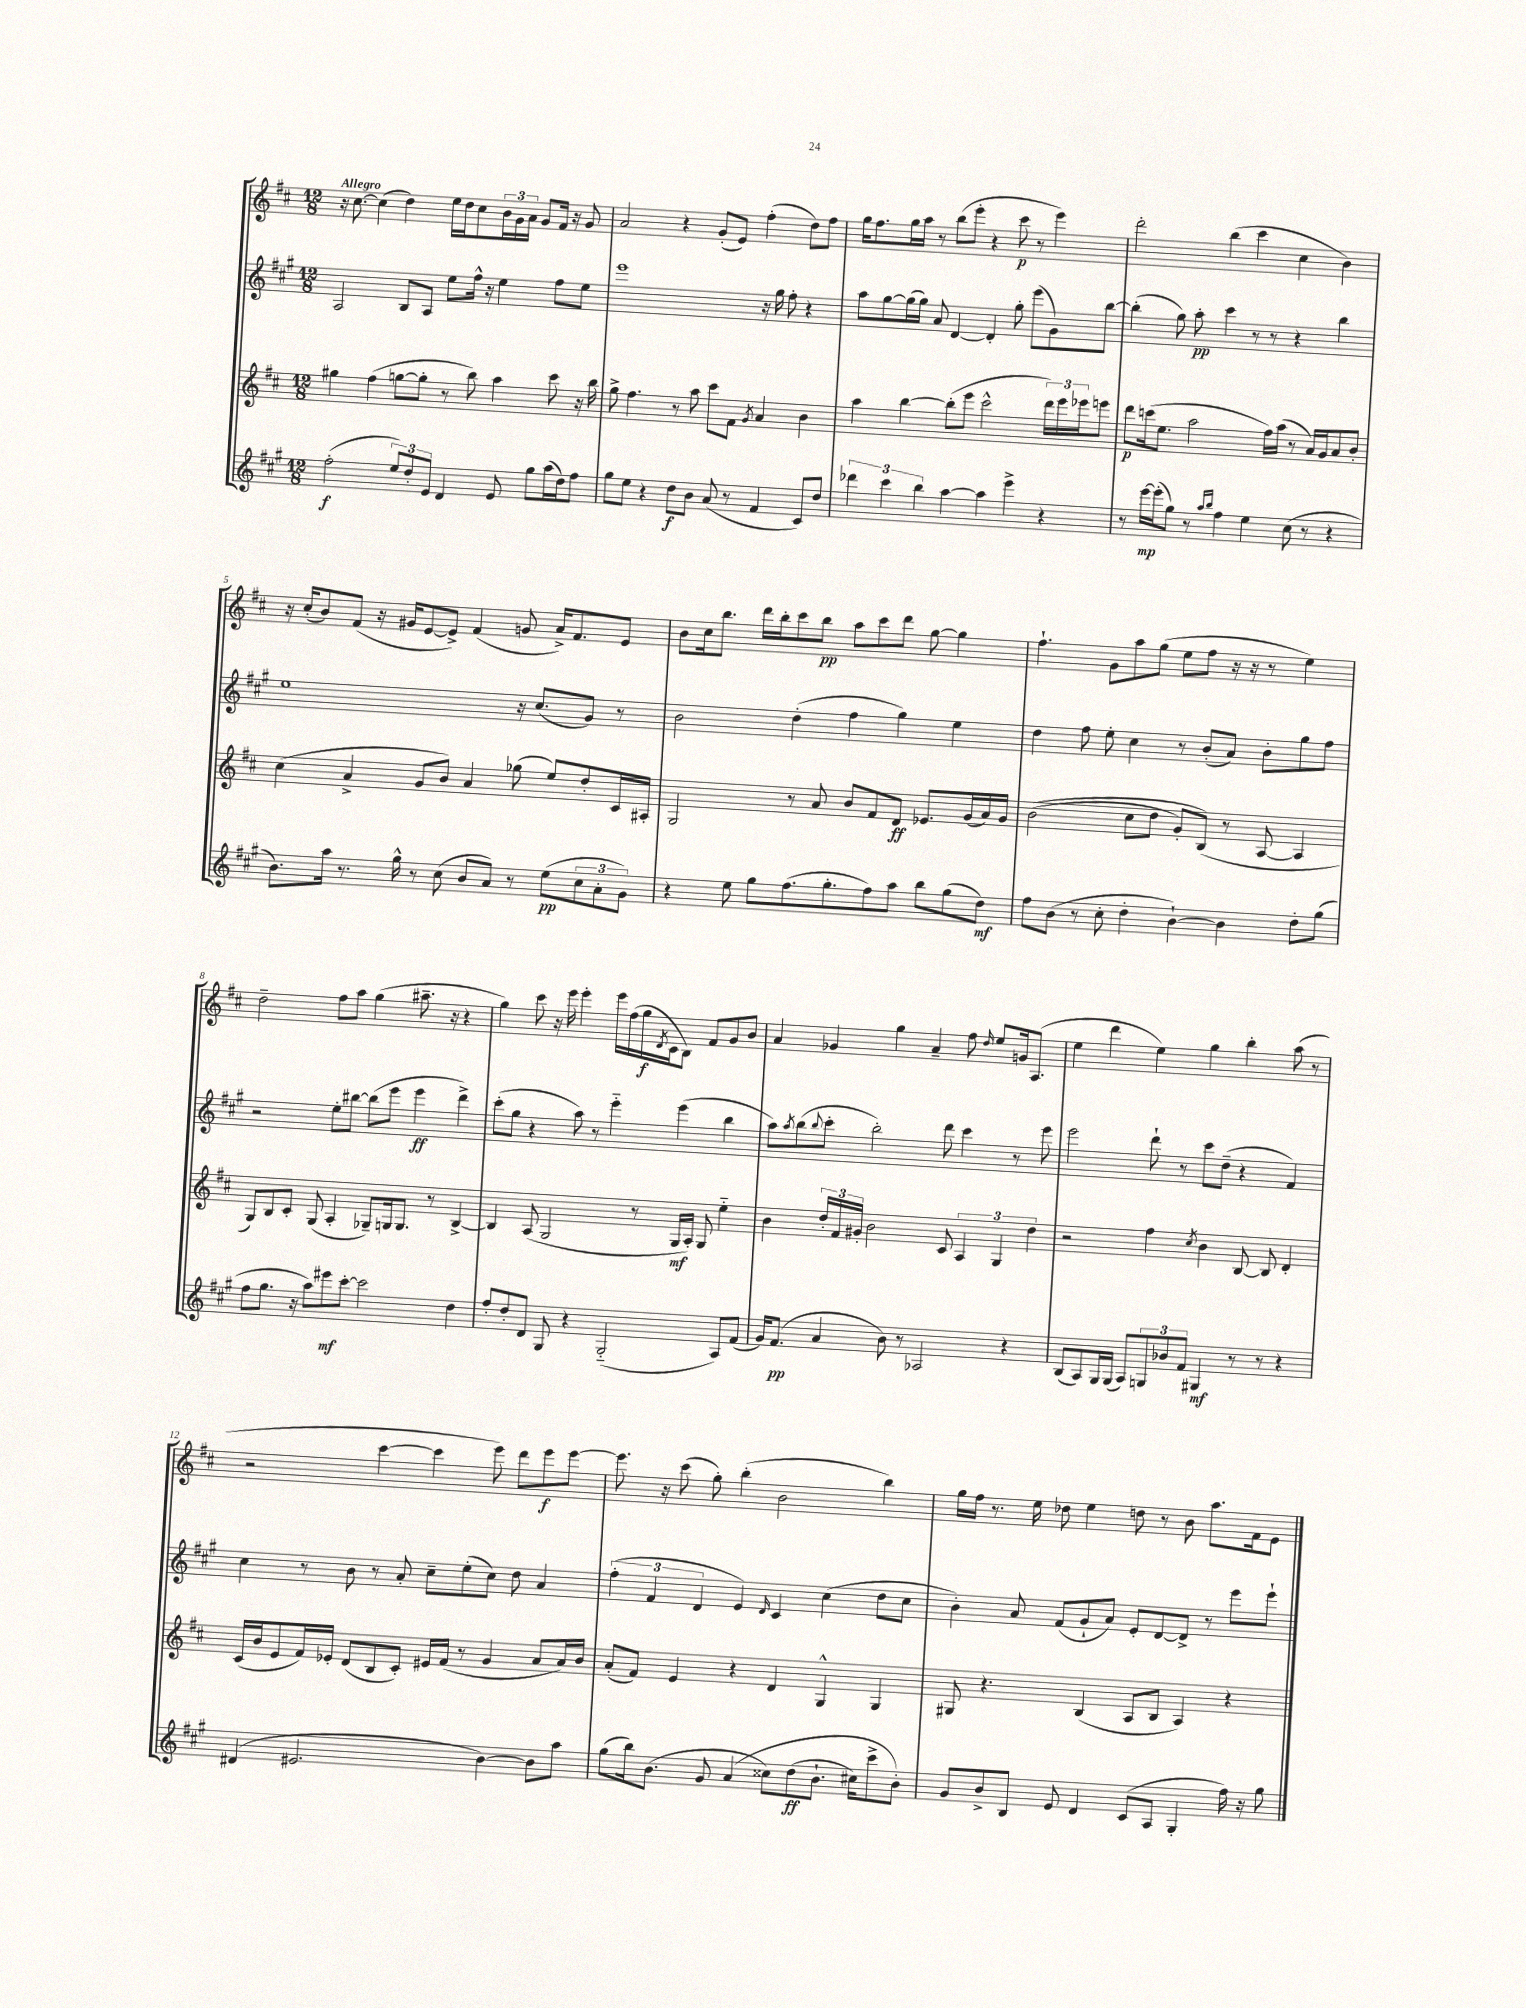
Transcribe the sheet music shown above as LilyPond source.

<<
\new StaffGroup <<
\new Staff = "s0" {
    \clef treble \key d \major \numericTimeSignature \time 12/8 \tempo "Allegro"
    r16 cis''8.~ cis''4( d''4) e''16 d''16 cis''8 \tuplet 3/2 { b'16 g'16 a'16 } g'8 fis'16 r16 g'8 |
    a'2 r4 g'8-.( e'8) fis''4-.( d''8) fis''8 |
    g''16 fis''8. g''16 a''16 r8 b''8( e'''8-. r4 cis'''8\p r8 e'''4) |
    d'''2-. b''4( cis'''4 cis''4 b'4) |
    r16 cis''16-.( b'8) fis'8( r16 gis'16 e'8~ e'8->) fis'4( g'8 a'16->) fis'8. e'8 |
    b'8 cis''16 b''8. d'''16 b''16-. cis'''8 b''8\pp a''8 cis'''8 d'''8 g''8~ g''4 |
    fis''4.-! g'8 a''8 g''8( e''8 fis''8 r16 r16 r8 e''4) |
    d''2-- fis''8 a''8 g''4( ais''8.-- r16 r4 |
    g''4) cis'''8 r16 e'''16 e'''4-. e'''16 fis''16( g''16\f \acciaccatura { d'8 } cis'16 b8) fis'8 g'8 b'8 |
    a'4 ges'4 g''4 a'4-- fis''8 \grace { d''16 } e''8 g'16 a8.( |
    e''4 d'''4 e''4) g''4 b''4-. a''8( r8 |
    r2 cis'''4~ cis'''4 e'''8) d'''8 e'''8\f e'''8~ |
    e'''8. r16 cis'''8( g''8-.) b''4-.( b'2 b''4) |
    g''16 fis''16 r8. e''16 des''8 e''4 d''8 r8 b'8 a''8. fis'16 e'8 \bar "|." |
}
\new Staff = "s1" {
    \clef treble \key a \major \numericTimeSignature \time 12/8
    a2 b8 a8 e''8 fis''16-^ r16 e''4 fis''8 e''8 |
    e'''1 r16 gis''16 fis''8-. r4 |
    a''8 gis''8~ gis''16( gis''16) a'8 d'4~ d'4-. gis''8-. e'''8( gis'8) b''8~ |
    b''4-.( gis''8) a''8-.\pp cis'''4 r8 r8 r4 b''4 |
    e''1 r16 cis''8.( gis'8) r8 |
    b'2 d''4-.( fis''4 gis''4) e''4 |
    d''4 fis''8 e''8-. cis''4 r8 b'8-.( a'8) b'8-. gis''8 fis''8 |
    r2 e''8-. bis''8~ bis''8( e'''8 e'''4\ff d'''4->) |
    cis'''8-.( gis''8 r4 a''8) r8 e'''4-_ e'''4( b''4 |
    a''8) \acciaccatura { a''8 } b''8( \appoggiatura { b''8 } cis'''8-. b''2-.) d'''8 cis'''4 r8 e'''8 |
    e'''2 d'''8-! r8 cis'''8 d''8--( r4 fis'4) |
    cis''4 r8 b'8 r8 a'8-. cis''8-- e''8-.( cis''8) d''8 a'4 |
    \tuplet 3/2 { fis''4-.( fis'4 d'4 } e'4) \grace { d'16 } cis'4 cis''4( d''8 cis''8 |
    b'4-.) a'8 fis'8( gis'8-! a'8) e'8-. d'8~ d'8-> r8 e'''8 e'''8-! \bar "|." |
}
\new Staff = "s2" {
    \clef treble \key d \major \numericTimeSignature \time 12/8
    gis''4 fis''4( g''8~ g''8-. r8 b''8) a''4 cis'''8 r16 b''16 |
    g''8-> fis''4. r8 a''8 cis'''8 fis'8 \acciaccatura { g'8 } a'4 b'4 |
    a''4 b''4~ b''8-.( e'''8 cis'''2-^ \tuplet 3/2 { d'''16) e'''16 ees'''16 } e'''8 |
    d'''8\p c'''16( e''8. a''2 fis''16) a''16( r8 a'16) g'16 a'8 b'8-. |
    cis''4( a'4-> g'8 b'8) a'4 ges''8( e''8) d''8-. cis'16 ais16-. |
    g2 r8 a'8 b'8 fis'8 d'8\ff ees'8. g'16( a'16) g'16 |
    b'2(\( cis''8 d''8 g'8-.) b8(\) r8 a8~ a4 |
    g8) b8 cis'8-. g8( a4-. ges8--) g16 g8. r8 b4~-> |
    b4 a8( g2 r8 g16\mf a16-.) g8 e''4-_ |
    b'4 \tuplet 3/2 { d''16-. fis'16 gis'16-. } b'2 cis'8 \tuplet 3/2 { a4 g4 d''4 } |
    r2 fis''4 \acciaccatura { cis''8 } b'4 b8~ b8 d'4-. |
    cis'16( b'16 e'8 fis'16) ees'16-. d'8( b8 cis'8-.) eis'16 fis'16( r8 g'4 a'8 a'16) b'16 |
    a'8-.( fis'8) e'4 r4 d'4 g4-^ g4 |
    gis8 r4. b4( a8 b8 a4) r4 \bar "|." |
}
\new Staff = "s3" {
    \clef treble \key a \major \numericTimeSignature \time 12/8
    fis''2-.\f( \tuplet 3/2 { e''8) d''8-. e'8 } d'4 e'8 gis''8 a''16( d''16) fis''8 |
    gis''8 e''8 r4 d''8\f b'8 a'8( r8 fis'4 cis'8) d''8 |
    \tuplet 3/2 { des'''4 cis'''4 b''4 } a''4~ a''4 e'''4-> r4 |
    r8 e'''16~\mp e'''16-.( gis''8) r8 \grace { a''16 b''16 } fis''4 e''4 cis''8( r8 r4 |
    b'8.) a''16 r8. gis''16-^ r8 cis''8( b'8 a'8) r8 e''8\pp( \tuplet 3/2 { cis''8 a'8-. gis'8) } |
    r4 e''8 gis''8 fis''8.( gis''8.-. fis''8) a''8 b''8 gis''8( d''8\mf) |
    fis''8 b'8( r8 cis''8-. d''4-. b'4~-!) b'4 d''8-. gis''8( |
    fis''8 gis''8. r16 a''8) eis'''8\mf cis'''8~-. cis'''2 d''4 |
    fis''8-. d''8-. d'8 gis8 r4 gis2-_( a8) fis'8( |
    gis'16) fis'8.\pp( a'4 b'8) r8 aes2 r4 |
    b8( a8) gis16 gis16( a8) \tuplet 3/2 { g8 bes'8 fis'8 } gis4\mf r8 r8 r4 |
    dis'4( eis'2. b'4~) b'8 a''8 |
    gis''8( b''16) b'8.( gis'8 a'4\( cisis''8) d''8\ff( b'8.-! cis''16) cis'''8-> b'8-.\) |
    gis'8 b'8-> b8 e'8 d'4 cis'8( a8 gis4-. fis''16) r16 gis''8 \bar "|." |
}
>>
>>
